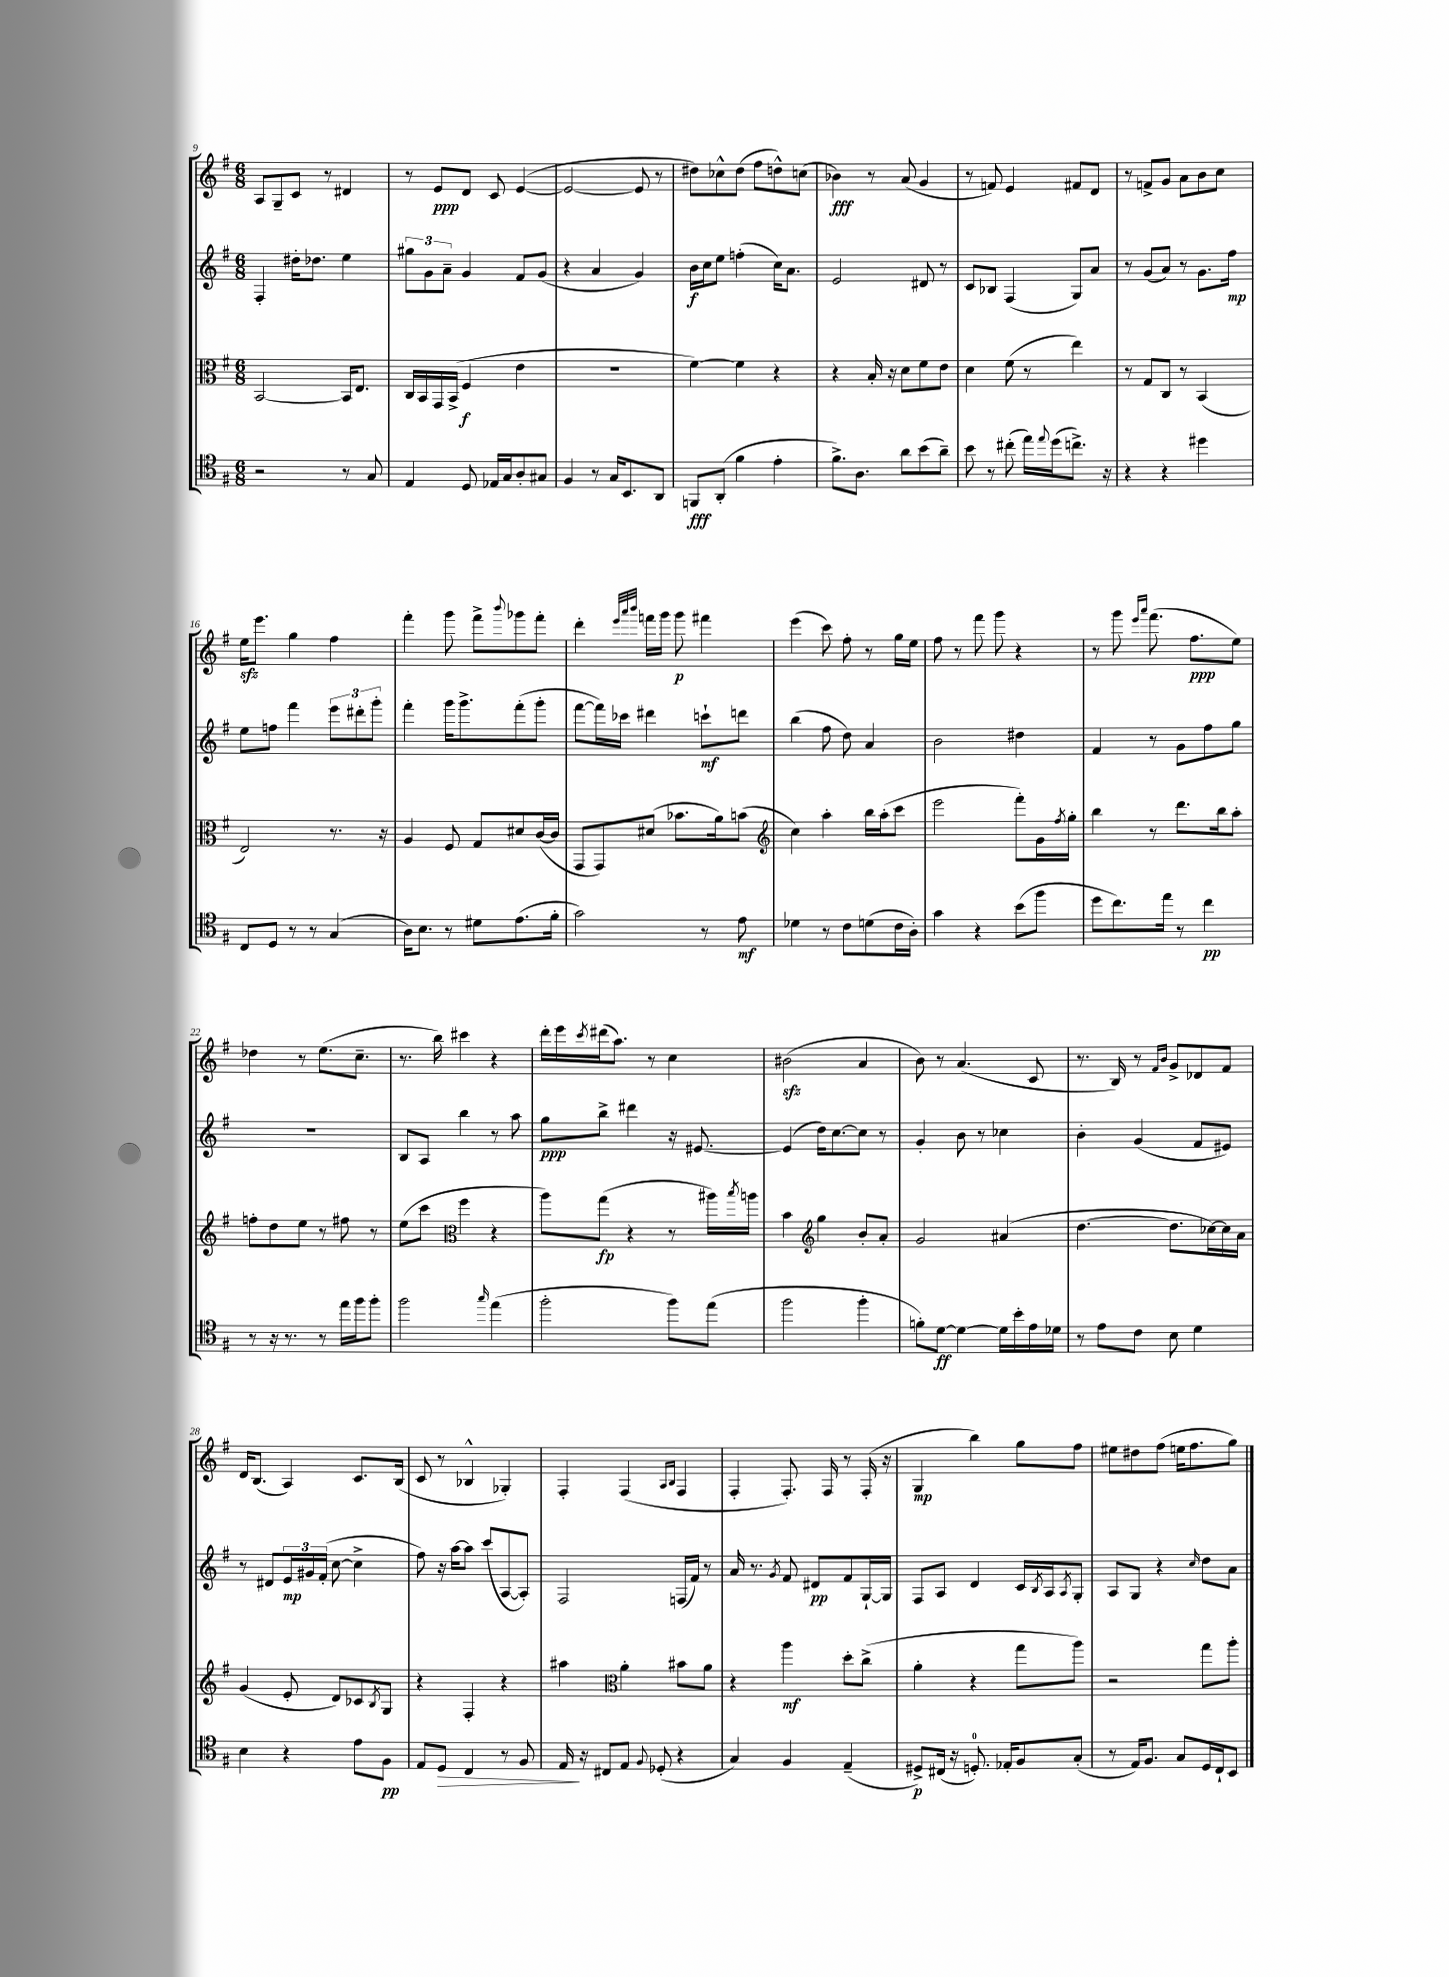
<<
\new StaffGroup <<
\new Staff = "s0" {
    \clef treble \key g \major \numericTimeSignature \time 6/8
    a8 g8-- c'8 r8 dis'4 |
    r8 e'8\ppp d'8 c'8 e'4~( |
    e'2~ e'8 r8 |
    dis''8) ces''8-^ dis''8( fis''8 d''8-^) c''8( |
    bes'4\fff) r8 a'8( g'4 |
    r8 f'8) e'4 fis'8 d'8 |
    r8 f'8-> g'8 a'8 b'8 c''8 |
    e''16\sfz e'''8. g''4 fis''4 |
    fis'''4-. g'''8 fis'''8-> \appoggiatura { b'''8 } ges'''8 fis'''8-. |
    d'''4-. \grace { e'''32 a'''32 b'''32 } f'''16 g'''16 g'''8\p fis'''4 |
    e'''4( c'''8) fis''8-. r8 g''16 e''16 |
    fis''8 r8 fis'''8 g'''8 r4 |
    r8 g'''8 \grace { e'''16 a'''16 } fis'''8.( fis''8.\ppp e''8) |
    des''4 r8 e''8.( c''8.-- |
    r8. b''16) cis'''4 r4 |
    d'''16-. e'''16 \acciaccatura { c'''8 } dis'''16( a''8.) r8 c''4 |
    bis'2\sfz( a'4 |
    b'8) r8 a'4.( c'8 |
    r8. b16) r8 \grace { fis'16 b'16 } g'8-> des'8 fis'8 |
    d'16 b8.( a4) c'8. b16( |
    c'8 r8 bes4-^ ges4-.) |
    fis4-. fis4( \grace { a16 b16 } fis4 |
    fis4-. fis8.-.) fis16 r8 fis16-.( r16 |
    g4\mp b''4) g''8 fis''8 |
    eis''8 dis''8 fis''8( e''16 fis''8. g''8) \bar "|." |
}
\new Staff = "s1" {
    \clef treble \key g \major \numericTimeSignature \time 6/8
    fis4-. dis''16-. des''8. e''4 |
    \tuplet 3/2 { gis''8 g'8 a'8-- } g'4 fis'8 g'8( |
    r4 a'4 g'4) |
    b'16\f c''16 e''8 f''4-.( c''16) a'8. |
    e'2 dis'8 r8 |
    c'8 bes8 fis4( g8) a'8 |
    r8 g'8( a'8) r8 g'8. fis''16\mp |
    e''8 f''8 fis'''4 \tuplet 3/2 { e'''8 dis'''8-. g'''8-. } |
    fis'''4-. g'''16 g'''8.-> fis'''8-.( g'''8-. |
    fis'''8~ fis'''16) ces'''16 dis'''4 c'''8-!\mf d'''8 |
    b''4( fis''8 d''8) a'4 |
    b'2 dis''4 |
    fis'4 r8 g'8 fis''8 g''8 |
    R2. |
    b8 a8 b''4 r8 a''8 |
    g''8\ppp b''8-> dis'''4 r16 eis'8.~ |
    eis'4( d''16) c''8.~ c''8 r8 |
    g'4-. b'8 r8 ces''4 |
    b'4-. g'4( fis'8 eis'8) |
    r8 dis'8 \tuplet 3/2 { e'16\mp gis'16 fis'16-.( } c''8~ c''4-> |
    fis''8) r16 a''16~ a''8 c'''8( a8~ a8-.) |
    fis2 f16( fis'16) r8 |
    a'16 r8. \acciaccatura { g'8 } fis'8 dis'8\pp fis'8 g16~-! g16 |
    fis8 a8 d'4 c'16 \acciaccatura { b8 } a16 \acciaccatura { a8 } g8-. |
    a8 g8 r4 \grace { c''16 } d''8 a'8 \bar "|." |
}
\new Staff = "s2" {
    \clef alto \key g \major \numericTimeSignature \time 6/8
    b,2~ b,16 e8. |
    c16 b,16 g,16 b,16->( fis4\f e'4 |
    R2. |
    fis'4~) fis'4 r4 |
    r4 b16-. r16 d'8 fis'8 e'8 |
    d'4 fis'8( r8 e''4) |
    r8 g8 c8 r8 b,4( |
    e2) r8. r16 |
    a4 fis8 g8 dis'8 c'16~( c'16 |
    g,8 g,8) dis'8( bes'8. a'16) b'8( |
    \clef treble c''4) a''4-. b''16 a''16-.( c'''8 |
    e'''2 fis'''8-.) g'16 \acciaccatura { fis''8 } g''16-. |
    b''4 r8 d'''8. b''16 a''8-. |
    f''8-. d''8 e''8 r8 fis''8 r8 |
    e''8( c'''8 \clef alto fis''4 r4 |
    a''8) g''8\fp( r4 r8 ais''16) \acciaccatura { b''8 } a''16 |
    b'4 \clef treble g''4 b'8-. a'8-. |
    g'2 ais'4( |
    d''4.~ d''8. ces''16~) ces''16 a'16 |
    g'4( e'8-. d'8) ces'8 \acciaccatura { b8 } g8 |
    r4 fis4-. r4 |
    ais''4 \clef alto a'4-. bis'8 a'8 |
    r4 a''4\mf d''8-. c''8->( |
    a'4-. r4 g''8 a''8) |
    r2 g''8 a''8-. \bar "|." |
}
\new Staff = "s3" {
    \clef tenor \key g \major \numericTimeSignature \time 6/8
    r2 r8 g8 |
    e4 d8 ees16 g16 a8-. gis8 |
    fis4 r8 g16 b,8. a,8 |
    f,8\fff a,8-.( fis'4 e'4-. |
    fis'8.->) a8. a'8 b'8( a'8--) |
    b'8 r8 cis''8-.( e''16) \appoggiatura { e''8 } d''16( c''8.->) r16 |
    r4 r4 dis''4 |
    c8 d8 r8 r8 g4( |
    a16) b8. r8 dis'8 e'8.( fis'16-. |
    g'2) r8 e'8\mf |
    des'4 r8 c'8 d'8( c'16 a16-.) |
    g'4 r4 b'8( fis''8 |
    d''8 c''8.) e''16 r8 c''4\pp |
    r8 r16 r8. r8 e''16 fis''16 fis''8-. |
    fis''2 \grace { g''16 } e''4( |
    fis''2-. fis''8) e''8( |
    fis''2 fis''4-. |
    f'8-.) d'8~\ff d'4~ d'16 b'16-. e'16 des'16 |
    r8 e'8 c'8 b8 d'4 |
    b4 r4 e'8 fis8\pp |
    e8 d8\> c4 r8 fis8 |
    e16\! r16 cis8 e8 \appoggiatura { fis8 } des8-.( r4 |
    g4) fis4 e4--( |
    dis8->\p) cis16( r16 d8.-0-.) ees16-. fis8 g8-.( |
    r8 e16) fis8. g8 d16 c16-! b,8 \bar "|." |
}
>>
>>
\layout { \context { \Score currentBarNumber = #9 } }
